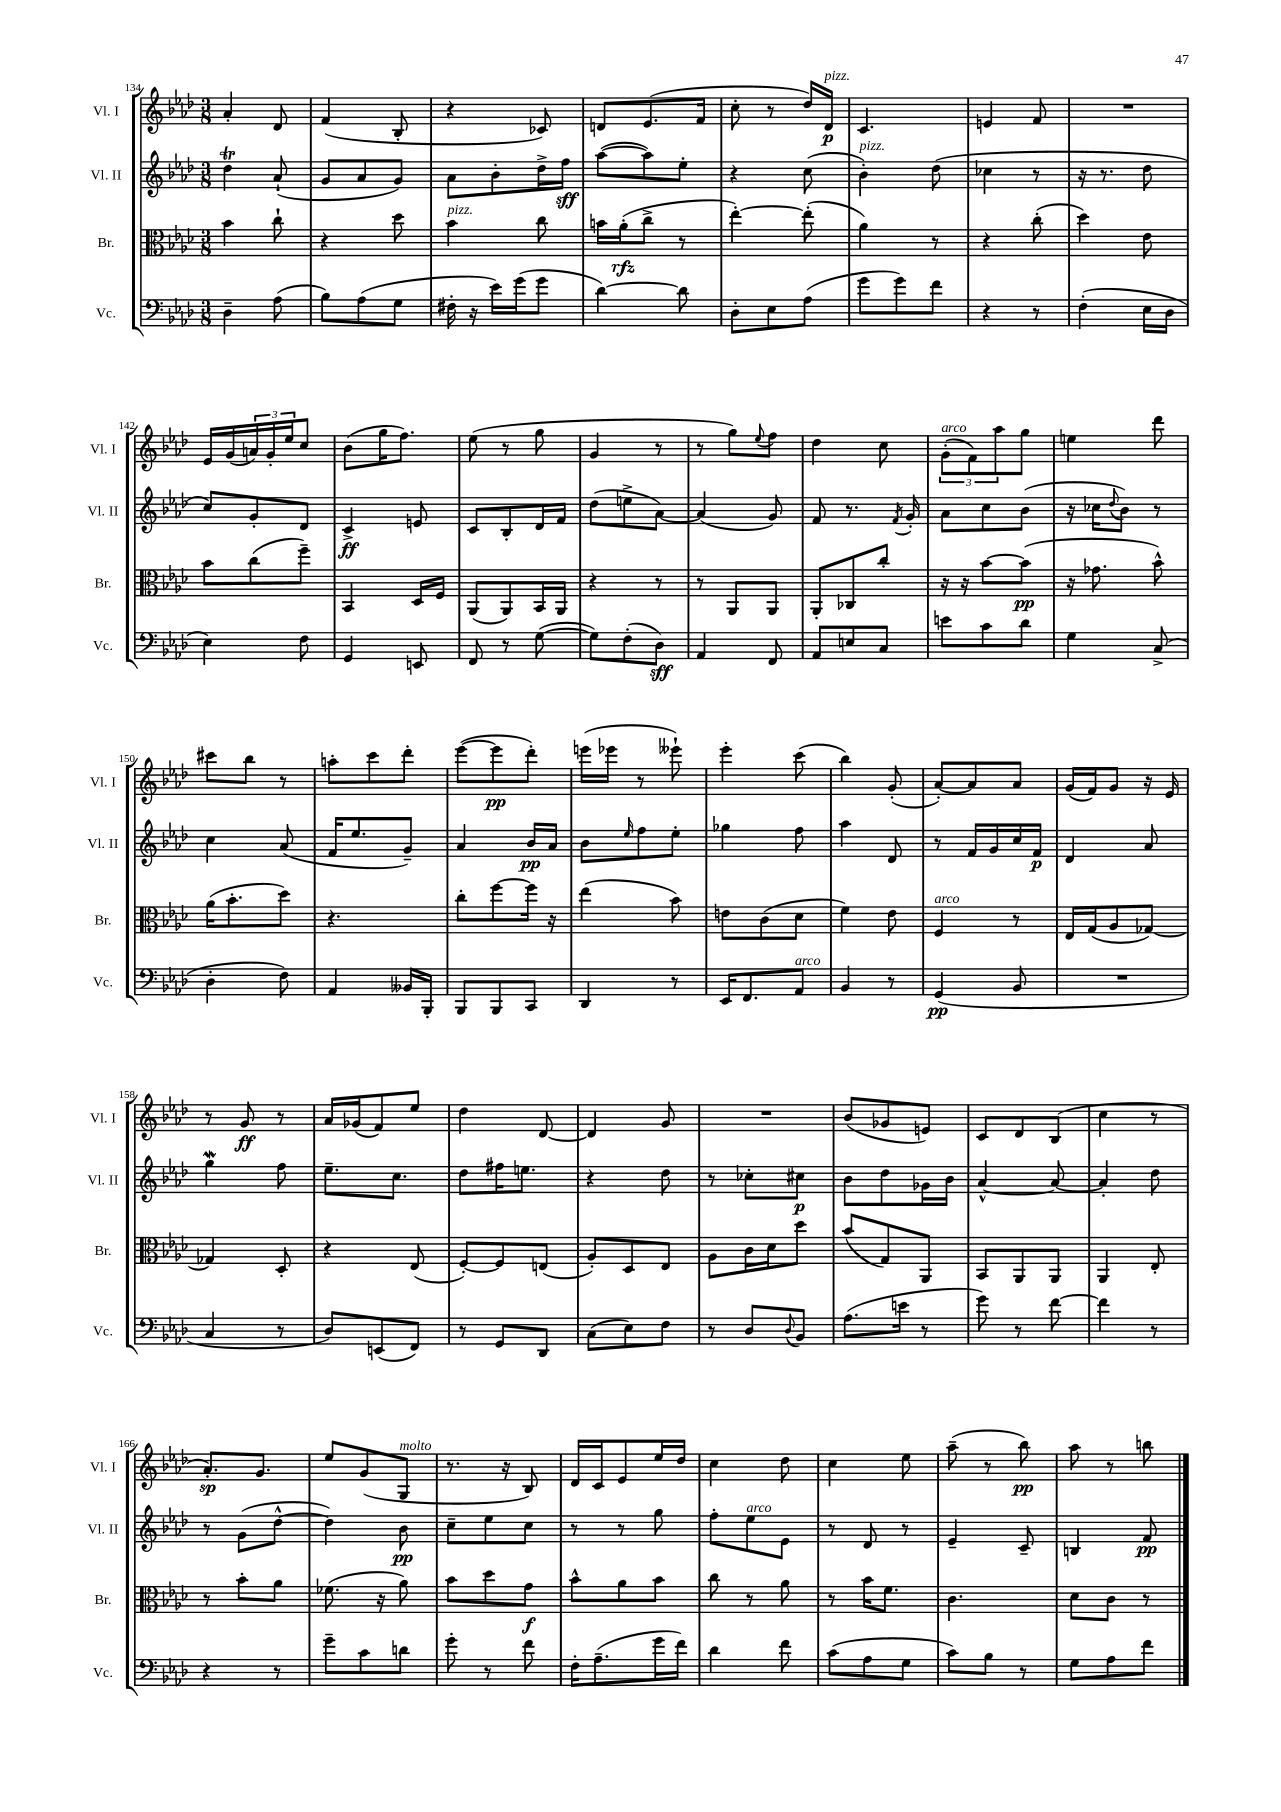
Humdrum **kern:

**kern	**kern	**kern	**kern
*staff4	*staff3	*staff2	*staff1
*clefF4	*clefC3	*clefG2	*clefG2
*k[b-e-a-d-]	*k[b-e-a-d-]	*k[b-e-a-d-]	*k[b-e-a-d-]
*M3/8	*M3/8	*M3/8	*M3/8
4D-~\	4b-\	4dd-\	4a-'/
(8A-\	8cc`\	(8a-`/	8d-/
=	=	=	=
8B-\L)	4r	8g/L	(4f/
(8A-\	.	8a-/	.
8G\J	8dd-\	8g/J)	8B-'/
=	=	=	=
16F#'\	4b-\	8a-\L	4r
16r	.	.	.
16e-\LL)	.	8b-'\	.
(16g\J	.	.	.
8g\J	8cc\	16dd-^\L	8c-/)
.	.	16ff\JJ	.
=	=	=	=
[4d-\)	16b\LL	([8aa-\L	8d/L
.	(16a-'\J	.	.
.	8cc^\J	8aa-\])	(8.e-/
8d-\]	8r	8ee-'\J	.
.	.	.	16f/Jk
=	=	=	=
8D-'\L	[4ee-'\)	4r	8cc'\
8E-\	.	.	8r
(8A-\J	(8ee-'\]	(8cc\	16dd-/LL)
.	.	.	16d-/JJ
=	=	=	=
8g\L	4a-\)	4b-'\)	4.c/
8g\)	.	.	.
8f\J	8r	(8dd-\	.
=	=	=	=
4r	4r	4cc-\	4e/
8r	(8cc'\	8r	8f/
=	=	=	=
(4F'\	4dd-\)	16r	4.r
.	.	8.r	.
16E-\LL	8e-\	8dd-\	.
16D-\JJ	.	.	.
=	=	=	=
4E-\)	8b-\L	8cc/L)	16e-/LL
.	.	.	(16g/
.	(8cc\	8g'/	24a/)
.	.	.	24g'/
.	.	.	24ee-/J
8F\	8ff~\J)	8d-/J	8cc/J
=	=	=	=
4GG/	4BB-/	4c^/	(8b-\L
.	.	.	16gg\K
.	.	.	8.ff\J)
8EE/	16D-/LL	8e/	.
.	16F/JJ	.	.
=	=	=	=
8FF/	(8AA-/L	8c/L	(8ee-\
8r	8AA-/)	8B-'/	8r
([8G\	16BB-/L	16d-/L	8gg\
.	16AA-/JJ	16f/JJ	.
=	=	=	=
8G\]L)	4r	(8dd-\L	4g/
(8F'\	.	8ee^\	.
8D-\J)	8r	[8a-\J)	8r
=	=	=	=
4AA-/	8r	(4a-/]	8r
.	8AA-/L	.	8gg\L)
.	.	.	8qqee-/
8FF/	8AA-/J	8g/)	8ff\J
=	=	=	=
8AA-/L	8AA-'/L	8f/	4dd-\
8E/	8C-/	8.r	.
8C/J	8cc'/J	.	8cc\
.	.	8qf/	.
.	.	16g'/	.
=	=	=	=
8e\L	16r	8a-\L	(12g'\L
.	16r	.	.
.	.	.	12f\)
8c\	[8b-\L	8cc\	.
.	.	.	12aa-\
8d-\J	(8b-\]J	(8b-\J	8gg\J
=	=	=	=
4G\	16r	16r	4ee\
.	8.g-\	16cc-\LK	.
.	.	8qqdd-/	.
.	.	8b-\J)	.
(8C^/	8b-^^\)	8r	8ddd-\
=	=	=	=
4D-'\	(16a-\LK	4cc\	8ccc#\L
.	8.b-'\	.	.
.	.	.	8bb-\J
8F\)	8dd-\J)	(8a-/	8r
=	=	=	=
4AA-/	4.r	16f/LK	8aa'\L
.	.	8.ee-/	.
.	.	.	8ccc\
16BB--/LL	.	8g~/J)	8ddd-'\J
16BBB-'/JJ	.	.	.
=	=	=	=
8BBB-/L	8cc'\L	4a-/	([8eee-\L
8BBB-/	[8ff\	.	8eee-\]
8CC/J	16ff\]Jk	16b-/LL	8ddd-'\J)
.	16r	16a-/JJ	.
=	=	=	=
4DD-/	(4ee-\	8b-\L	(16eee\LL
.	.	.	16eee-\JJ
.	.	16qqee-/	.
.	.	8ff\	8r
8r	8b-\)	8ee-'\J	8eee--`\)
=	=	=	=
16EE-/LK	8e\L	4gg-\	4eee-'\
8.FF/	.	.	.
.	(8c\	.	.
8AA-/J	8d-\J	8ff\	(8ccc\
=	=	=	=
4BB-/	4f\)	4aa-\	4bb-\)
8r	8e-\	8d-/	(8g'/
=	=	=	=
(4GG/	4F/	8r	[8a-'/L)
.	.	16f/LL	8a-/]
.	.	16g/	.
8BB-/	8r	16cc/	8a-/J
.	.	16f/JJ	.
=	=	=	=
4.r	16E-/LL	4d-/	(16g/LL
.	(16G/J	.	16f/J)
.	8A-/	.	8g/J
.	[8G-/J)	8a-/	16r
.	.	.	16e-/
=	=	=	=
4C/	4G-/]	4gg\	8r
.	.	.	8g/
8r	8D-'/	8ff\	8r
=	=	=	=
8D-/L)	4r	8.ee-~\L	16a-/LL
.	.	.	(16g-/J
(8EE/	.	.	8f/)
.	.	8.cc\J	.
8FF/J)	(8E-/	.	8ee-/J
=	=	=	=
8r	[8F'/L)	8dd-\L	4dd-\
8GG/L	8F/]	16ff#\K	.
.	.	8.ee\J	.
8DD-/J	(8E/J	.	[8d-/
=	=	=	=
(8C\L	8A-'/L)	4r	4d-/]
8E-\)	8D-/	.	.
8F\J	8E-/J	8dd-\	8g/
=	=	=	=
8r	8A-\L	8r	4.r
8D-/L	16c\L	8cc-'\L	.
.	16d-\J	.	.
8qqD-/	.	.	.
8BB-/J	8dd-\J	8cc#\J	.
=	=	=	=
(8.A-\L	(8b-/L	8b-\L	(8b-/L
.	8G/)	8dd-\	8g-/
16e\Jk	.	.	.
8r	8AA-/J	16g-\L	8e/J)
.	.	16b-\JJ	.
=	=	=	=
8g\)	8BB-/L	[4a-^^/	8c/L
8r	8AA-/	.	8d-/
[8f\	8AA-/J	8a-/_	(8B-/J
=	=	=	=
4f\]	4AA-/	4a-'/]	4cc\
8r	8E-'/	8dd-\	8r
=	=	=	=
4r	8r	8r	8.a-'/L)
.	8b-'\L	(8g\L	.
.	.	.	8.g/J
8r	8a-\J	[8dd-^^\J	.
=	=	=	=
8g~\L	(8.f-\	4dd-\])	8ee-/L
8c\	.	.	(8g/
.	16r	.	.
8d\J	8a-\)	8b-\	8G/J
=	=	=	=
8g'\	8b-\L	8cc~\L	8.r
8r	8dd-\	8ee-\	.
.	.	.	16r
8f\	8g\J	8cc\J	8B-/)
=	=	=	=
16F'\LK	8b-^^\L	8r	16d-/LL
(8.A-~\	.	.	16c/J
.	8a-\	8r	8e-/
16g\L	8b-\J	8gg\	16ee-/L
16f\JJ)	.	.	16dd-/JJ
=	=	=	=
4d-\	8cc\	8ff'\L	4cc\
.	8r	8ee-\	.
8f\	8a-\	8e-\J	8dd-\
=	=	=	=
(8c\L	8r	8r	4cc\
8A-\	16b-\LK	8d-/	.
.	8.f\J	.	.
8G\J	.	8r	8ee-\
=	=	=	=
8c\L)	4.c\	4e-~/	(8aa-~\
8B-\J	.	.	8r
8r	.	8c~/	8bb-\)
=	=	=	=
8G\L	8d-\L	4B/	8aa-\
8A-\	8c\J	.	8r
8f\J	8r	8f/	8bb\
==	==	==	==
*-	*-	*-	*-
